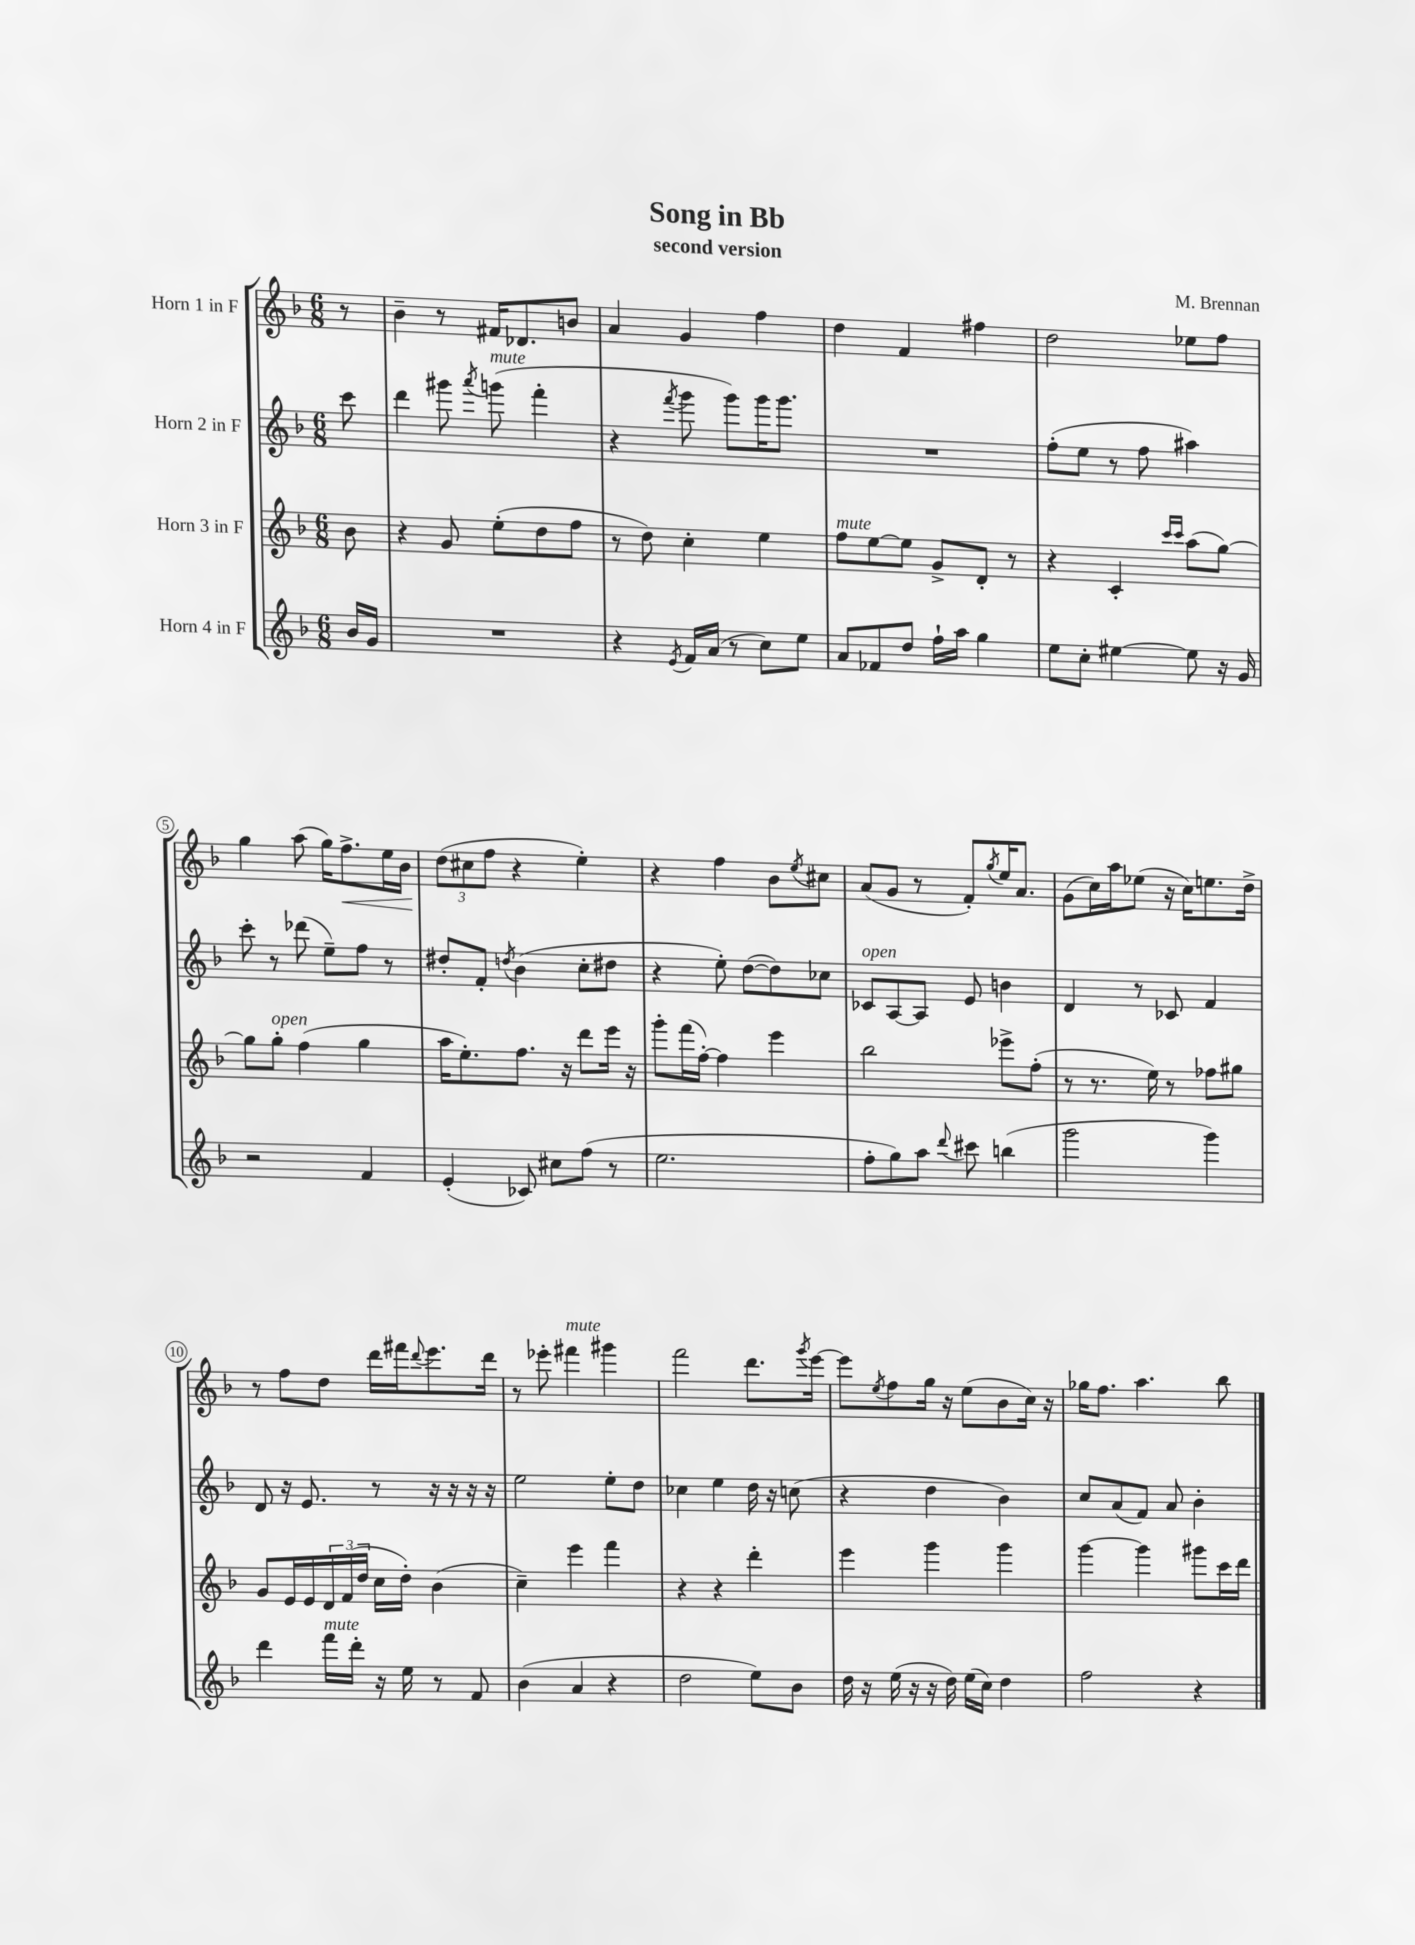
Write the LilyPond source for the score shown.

\header { title = "Song in Bb" composer = "M. Brennan" subtitle = "second version" }
<<
\new StaffGroup <<
\new Staff = "s0" \with { instrumentName = "Horn 1 in F" } {
    \clef treble \key f \major \numericTimeSignature \time 6/8 \partial 8
    r8 |
    bes'4-- r8 fis'16 des'8. b'8 |
    a'4 g'4 f''4 |
    d''4 f'4 fis''4 |
    d''2 ees''8 f''8 |
    g''4 a''8( g''16) f''8.->\< e''16 bes'16 |
    \tuplet 3/2 { d''8\!( cis''8 f''8 } r4 e''4-.) |
    r4 f''4 bes'8 \acciaccatura { e''8 } cis''8 |
    a'8( g'8 r8 f'8-.) \acciaccatura { g''8 } e''16 a'8. |
    g'8( c''16) a''16 ees''8( r16 c''16) e''8. d''16-> |
    r8 f''8 d''8 d'''16 fis'''16 \appoggiatura { d'''8 } e'''8. d'''16 |
    r8 ees'''8-. fis'''4^\markup { \italic "mute" } gis'''4 |
    f'''2 d'''8. \acciaccatura { g'''8 } e'''16~ |
    e'''8 \acciaccatura { e''8 } f''8 g''16 r16 e''8( bes'8 c''16) r16 |
    ges''16 f''8. a''4. bes''8 \bar "|." |
}
\new Staff = "s1" \with { instrumentName = "Horn 2 in F" } {
    \clef treble \key f \major \numericTimeSignature \time 6/8 \partial 8
    c'''8 |
    d'''4 gis'''8 \acciaccatura { a'''8 } g'''8^\markup { \italic "mute" }( f'''4-. |
    r4 \acciaccatura { f'''8 } g'''8 g'''8) g'''16 g'''8. |
    R2. |
    f''8-.( e''8 r8 f''8 ais''4) |
    c'''8-. r8 des'''8( e''8--) f''8 r8 |
    dis''8-. f'8-. \acciaccatura { d''8 } bes'4( c''8-. dis''8 |
    r4 e''8-.) d''8~( d''8) ces''8 |
    ces'8^\markup { \italic "open" } a8~ a8 e'8 b'4 |
    d'4 r8 ces'8 f'4 |
    d'8 r16 e'8. r8 r16 r16 r16 r16 |
    e''2 e''8-. d''8 |
    ces''4 e''4 d''16 r16 c''8( |
    r4 d''4 bes'4) |
    c''8 a'8( f'8) a'8 bes'4-. \bar "|." |
}
\new Staff = "s2" \with { instrumentName = "Horn 3 in F" } {
    \clef treble \key f \major \numericTimeSignature \time 6/8 \partial 8
    bes'8 |
    r4 g'8 e''8-.( d''8 f''8 |
    r8 d''8) c''4-. e''4 |
    f''8^\markup { \italic "mute" } e''8~ e''8 g'8-> d'8-. r8 |
    r4 c'4-. \grace { c'''16 c'''16 } a''8( g''8~) |
    g''8 g''8-.^\markup { \italic "open" } f''4( g''4 |
    a''16 e''8.-.) f''8. r16 d'''8 e'''16 r16 |
    g'''8-. f'''16( f''16~-.) f''4 e'''4 |
    bes''2 ees'''8-> f''8-.( |
    r8 r8. e''16) r8 fes''8 gis''8 |
    g'8 e'16 e'16 \tuplet 3/2 { d'16 f'16( d''16 } c''16 d''16-.) bes'4( |
    c''4--) e'''4 f'''4 |
    r4 r4 d'''4-. |
    e'''4 g'''4 g'''4 |
    g'''4~ g'''4 gis'''8 c'''16 d'''16 \bar "|." |
}
\new Staff = "s3" \with { instrumentName = "Horn 4 in F" } {
    \clef treble \key f \major \numericTimeSignature \time 6/8 \partial 8
    bes'16 g'16 |
    R2. |
    r4 \acciaccatura { e'8 } f'16 a'16( r8 c''8) e''8 |
    a'8 fes'8 d''8 f''16-! a''16 g''4 |
    e''8 c''8-. eis''4~ eis''8 r16 g'16 |
    r2 f'4 |
    e'4-.( ces'8) cis''8 f''8( r8 |
    e''2. |
    f''8-. g''8) a''8 \appoggiatura { d'''8 } cis'''8 b''4( |
    g'''2 g'''4) |
    d'''4 f'''16^\markup { \italic "mute" } d'''16-. r16 e''16 r8 f'8 |
    bes'4( a'4 r4 |
    d''2 e''8) bes'8 |
    d''16 r16 e''16( r16 r16 d''16) e''16( c''16) d''4 |
    f''2 r4 \bar "|." |
}
>>
>>
\layout { \context { \Score \override BarNumber.stencil = #(make-stencil-circler 0.1 0.3 ly:text-interface::print) } }
